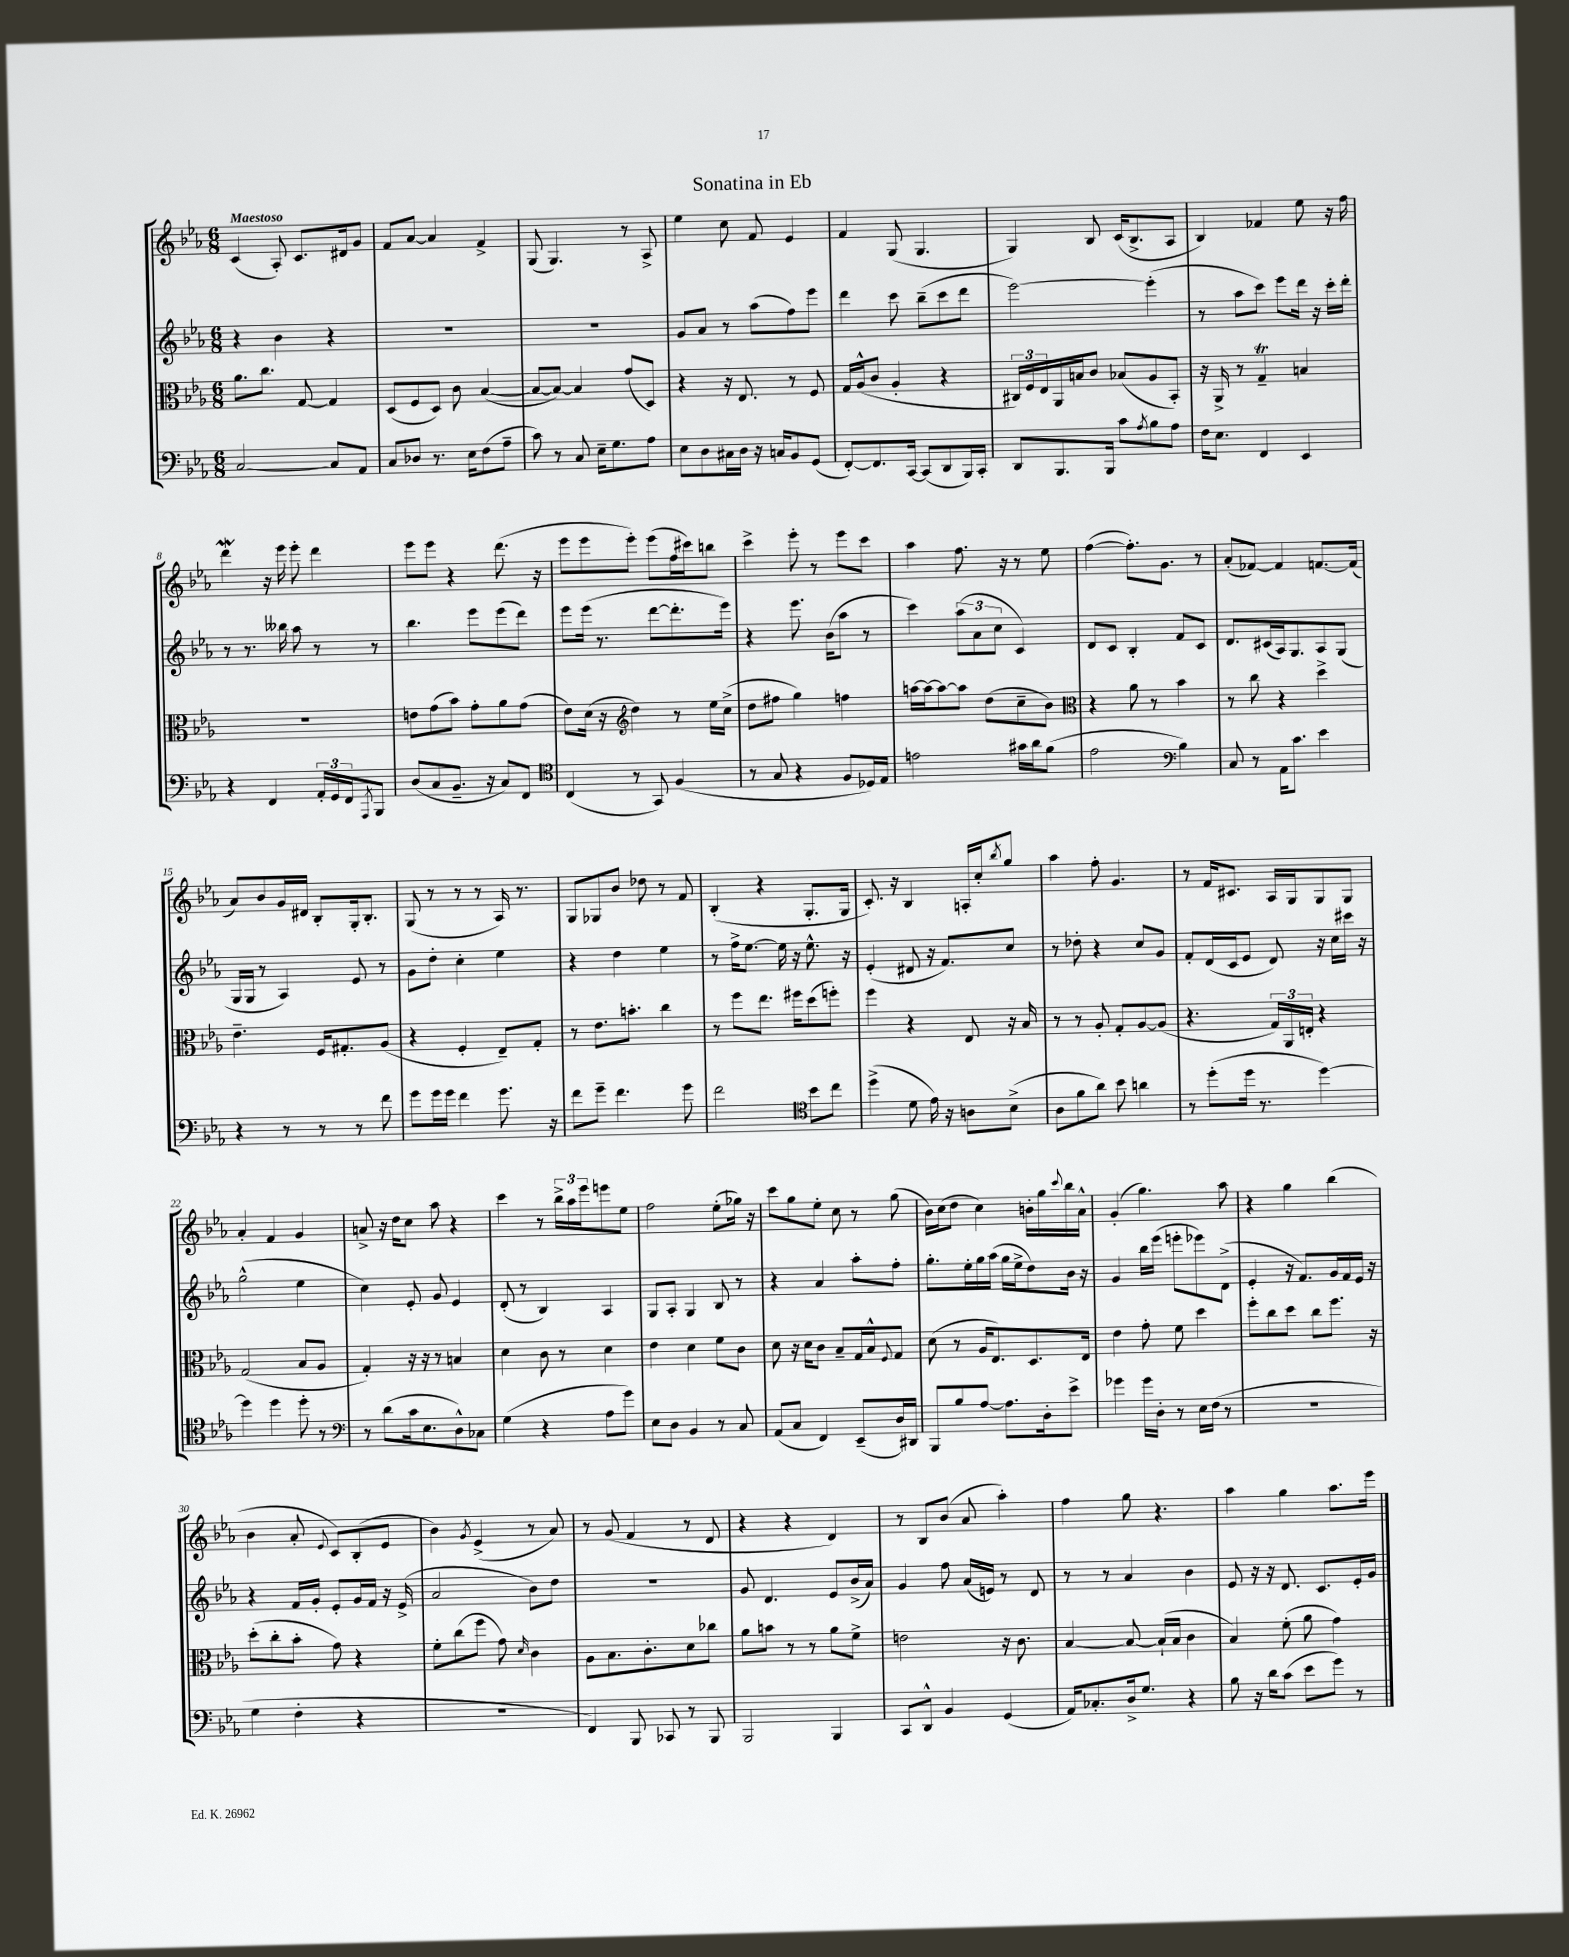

**kern	**kern	**kern	**kern
*staff4	*staff3	*staff2	*staff1
*clefF4	*clefC3	*clefG2	*clefG2
*k[b-e-a-]	*k[b-e-a-]	*k[b-e-a-]	*k[b-e-a-]
*M6/8	*M6/8	*M6/8	*M6/8
[2C	8.a-	4r	(4c
.	8.cc	.	.
.	.	4b-	8A-')
.	[8G	.	8.c
8C]	4G]	4r	.
.	.	.	16d#
8AA-	.	.	8g
=	=	=	=
8C	(8D	2.r	8f
8D-	8F	.	[8a-
8.r	8D)	.	4a-]
.	8c	.	.
16E-	.	.	.
(8F	([4B-	.	4f^
8A-~	.	.	.
=	=	=	=
8c)	8B-_	2.r	(8G
8r	8B-_)	.	4.G)
8C	4B-]	.	.
16E-~	.	.	.
8.G	.	.	.
.	(8g	.	8r
8A-	8D)	.	8A-^
=	=	=	=
8E-	4r	8g	4ee-
8D	.	8a-	.
16C#	16r	8r	8cc
16D	8.E-	.	.
16r	.	(8aa-	8f
16C	.	.	.
8BB-	8r	8ff)	4e-
(8GG	8F	8eee-	.
=	=	=	=
[8FF')	16G	4ddd	4f
.	(16A-^^	.	.
8.FF]	8c	.	.
.	4A-'	8ccc	(8G
[16CC	.	.	.
(8CC]	.	(8bb-~	4.G
8DD	4r	8ccc	.
16BBB-)	.	8ddd	.
16CC'	.	.	.
=	=	=	=
8DD	24C#)	[2eee-)	4G)
.	24F	.	.
.	24E-	.	.
8.BBB-	16AA-	.	.
.	16B	.	.
.	8c	.	8B-
16BBB-	.	.	.
8c	(8B-	.	(16c
.	.	.	8.B-^
8qA-	.	.	.
8B-	8A-	(4eee-']	.
8A-	8BB-')	.	8A-
=	=	=	=
16F	16r	8r	4B-)
8.E-	16AA-^	.	.
.	8r	8aa-	.
4FF	4G~	8ccc)	4f-
.	.	8eee-	.
4EE-	4B	16ddd	8ee-
.	.	16r	.
.	.	16ccc'	16r
.	.	16ddd'	16ff
=	=	=	=
4r	2.r	8r	4ddd
.	.	8.r	.
4FF	.	.	16r
.	.	16bb--	16eee-
.	.	8aa-	8eee-'
24AA-'	.	8r	4ddd
24GG	.	.	.
24FF	.	.	.
8qAAA-	.	.	.
8BBB-	.	8r	.
=	=	=	=
(8D	8e	4.bb-	8eee-
8C	(8g	.	8eee-
8.BB-~	8b-)	.	4r
.	8g'	8eee-	.
16r	.	.	.
8C)	8a-	(8eee-	(8.ddd
8FF	(8g	8ddd)	.
.	.	.	16r
=	=	=	=
*clefC4	*	*	*
(4C	8e-)	8eee-	8eee-
.	(16d	(16eee-	8eee-
.	16r	8.r	.
*	*clefG2	*	*
8r	4dd)	.	8eee-')
8GG)	.	[8ddd	(8eee-
(4F	8r	8.ddd']	16ff
.	.	.	16ccc#)
.	16ee-	.	8bb
.	(16cc^	16eee-)	.
=	=	=	=
8r	8dd	4r	4ccc^
8G	8ff#	.	.
4r	4gg)	8.eee-	8eee-'
.	.	.	8r
.	.	(16b-	.
8F	4ff	8aa-	8eee-
16D-)	.	8r	8ccc
16E-	.	.	.
=	=	=	=
2e	[16aa	4ccc)	4aa-
.	16aa_	.	.
.	8aa_	.	.
.	8aa]	(12aa-	8.ff
.	.	12a-	.
.	(8dd	.	.
.	.	12cc	.
.	.	.	16r
16g#	8cc~	4c)	8r
16a-	.	.	.
(8f	8b-)	.	8ee-
=	=	=	=
*	*clefC3	*	*
2e-	4r	8d	([4ff
.	.	8c	.
.	8a-	4B-'	8.ff'])
.	8r	.	.
.	.	.	8.g
*clefF4	*	*	*
4B-)	4b-	8f	.
.	.	8c	8r
=	=	=	=
8C	8r	8.d	(8a-'
8r	8cc	.	[8f-)
.	.	(16c#	.
16AA-	4r	16A-)	4f-]
8.c	.	8.G	.
4e-	4dd^	8A-	[8.f
.	.	(8G	.
.	.	.	(16f]
=	=	=	=
4r	4.e-~	16G	8a-)
.	.	16G	.
.	.	8r	8b-
8r	.	4A-)	16g
.	.	.	16d#
8r	16F	.	8B-'
.	8.G#'	.	.
8r	.	8e-	16G'
.	.	.	8.B-'
8f	(8A-	8r	.
=	=	=	=
8g	4r	8g	(8G
16g	.	8dd'	8r
16g	.	.	.
4f	4F'	4cc'	8r
.	.	.	8r
8.g	8E-~)	4ee-	16A-)
.	.	.	8.r
.	8G'	.	.
16r	.	.	.
=	=	=	=
8f	8r	4r	8G
8g~	8.e-	.	8G-
4.f	.	4dd	8b-
.	8.b'	.	.
.	.	.	8dd-
.	4cc	4ee-	8r
8g	.	.	8f
=	=	=	=
2f	8r	8r	(4B-'
.	8ff	16ff^	.
.	.	[8.ee-	.
.	8.ee-	.	4r
.	.	16ee-]	.
.	16ff#	16r	.
*clefC4	*	*	*
8b-	(8dd	8.ee-^^	8.G'
8cc	8ff')	.	.
.	.	16r	16G
=	=	=	=
(4dd^	4ff	(4e-'	8.c')
.	.	.	16r
8d	4r	8d#	4B-
16e-)	.	16r	.
16r	.	8.f)	.
8A	8E-	.	16A'
.	.	.	16cc'
.	.	.	8qbb-
(8B-^	16r	8cc	8gg
.	16B-	.	.
=	=	=	=
8A-	8r	8r	4aa-
8f	8r	8dd-'	.
8a-)	8A-'	4r	8ff'
8b-	8G'	.	4.g
4a	[8A-	8cc	.
.	(8A-]	8g	.
=	=	=	=
8r	4.r	8f'	8r
(8dd'	.	(16d	16f
.	.	16c	8.c#
16dd	.	8e-	.
8.r	.	.	.
.	24G)	8d)	16A-
.	24AA-	.	.
.	.	.	16G
.	24E'	.	.
[4dd)	4r	16r	8G
.	.	16cc	.
.	.	16ccc#	8G
.	.	16r	.
=	=	=	=
4dd]	(2G	(2gg^^	4a-'
4dd	.	.	4f
8dd'	8B-	4ee-	4g
8r	8A-	.	.
=	=	=	=
*clefF4	*	*	*
8r	4G')	4cc)	8a^
(8d	.	.	16r
.	.	.	16dd
16c	16r	8e-'	8cc
8.E-	16r	.	.
.	8r	8g	8aa-
8D^^)	4B	4e-	4r
8C-	.	.	.
=	=	=	=
(4G	4d	(8d'	4ccc
.	.	8r	.
4r	8c	4B-)	8r
.	8r	.	24bb-^
.	.	.	24aa-
.	.	.	24eee-
8A-	4d	4A-	8eee
8g)	.	.	8ee-
=	=	=	=
8E-	4e-	8G	2ff
8D	.	8A-'	.
4BB-	4d	4G	.
8r	8f	8B-	(8ee-'
8C	8c	8r	16gg-)
.	.	.	16r
=	=	=	=
(8AA-	8d	4r	8ccc
8C	16r	.	8gg
.	16d	.	.
4FF)	8c	4a-	8ee-'
.	8B-~	.	8cc
(8EE-~	16G	8aa-'	8r
.	16B-^^	.	.
.	8qqF	.	.
16D)	8G	8ff'	(8gg
16DD#	.	.	.
=	=	=	=
8BBB-	(8d	8.gg'	16b-)
.	.	.	(16cc
8B-	8r	.	8dd
.	.	16ee-'	.
[8A-	16A-	16gg	4cc)
.	8.E-)	(16aa-	.
8.A-]	.	16gg	.
.	.	16ee-^	.
.	8.D	8dd)	16b'
16D'	.	.	16gg
.	.	.	8qqccc
8e-^	.	16b-	16bb-
.	16E-	16r	16a-^^
=	=	=	=
4g-	4e-	4g	(4g'
16g-	8g'	16bb-	4.gg)
16D'	.	(16eee-	.
8r	8f	8eee'	.
16E-	4dd	8eee-)	.
(16F	.	.	.
8r	.	(8d^	8aa-
=	=	=	=
2.r	8ff'	4e-'	4r
.	8cc	.	.
.	8dd	16r	4gg
.	.	8.f)	.
.	8cc	.	.
.	8.ff	16g	(4bb-
.	.	16f	.
.	.	16e-	.
.	16r	16r	.
=	=	=	=
4G	(8dd'	4r	4b-
.	8cc'	.	.
4F'	8b-'	16f	8a-'
.	.	16g'	.
.	.	.	8qqe-
.	8g)	8e-'	8c)
4r	4r	16g	(8B-'
.	.	16f	.
.	.	16r	8e-
.	.	(16e-^	.
=	=	=	=
2.r	8f'	2a-	4b-)
.	(8cc	.	.
.	.	.	8qg
.	8ff	.	(4e-^
.	8g)	.	.
.	16qqd	.	.
.	4c	8b-)	8r
.	.	8dd	8a-)
=	=	=	=
4FF)	8A-	2.r	8r
.	8.B-	.	(8g
8BBB-	.	.	4f
.	8.c'	.	.
8CC-	.	.	.
8r	8d	.	8r
8BBB-	8cc-	.	8d
=	=	=	=
2BBB-	8a-	8g	4r
.	8b	4.d	.
.	8r	.	4r
.	8r	.	.
4BBB-	8a-	8e-	4d)
.	8f^	(16b-^	.
.	.	16a-)	.
=	=	=	=
8CC	2e	4g	8r
8DD^^	.	.	8B-
4BB-	.	8ff	(8b-
.	.	(16a-	8a-
.	.	16e)	.
(4GG	16r	8r	4aa-')
.	8.c	.	.
.	.	8d	.
=	=	=	=
16AA-)	[4B-	8r	4ff
8.C-'	.	.	.
.	.	8r	.
16D^	8B-_	4a-	8gg
8.G	.	.	.
.	(16B-`]	.	4.r
.	16B-	.	.
4r	4c	4b-	.
=	=	=	=
8B-	4B-)	8e-	4aa-
16r	.	16r	.
16d	.	16r	.
(8c	(8f'	8.d	4gg
8e-	8a-	.	.
.	.	8.c	.
8g)	4g)	.	8.aa-
8r	.	16e-'	.
.	.	16g	16eee-
==	==	==	==
*-	*-	*-	*-
